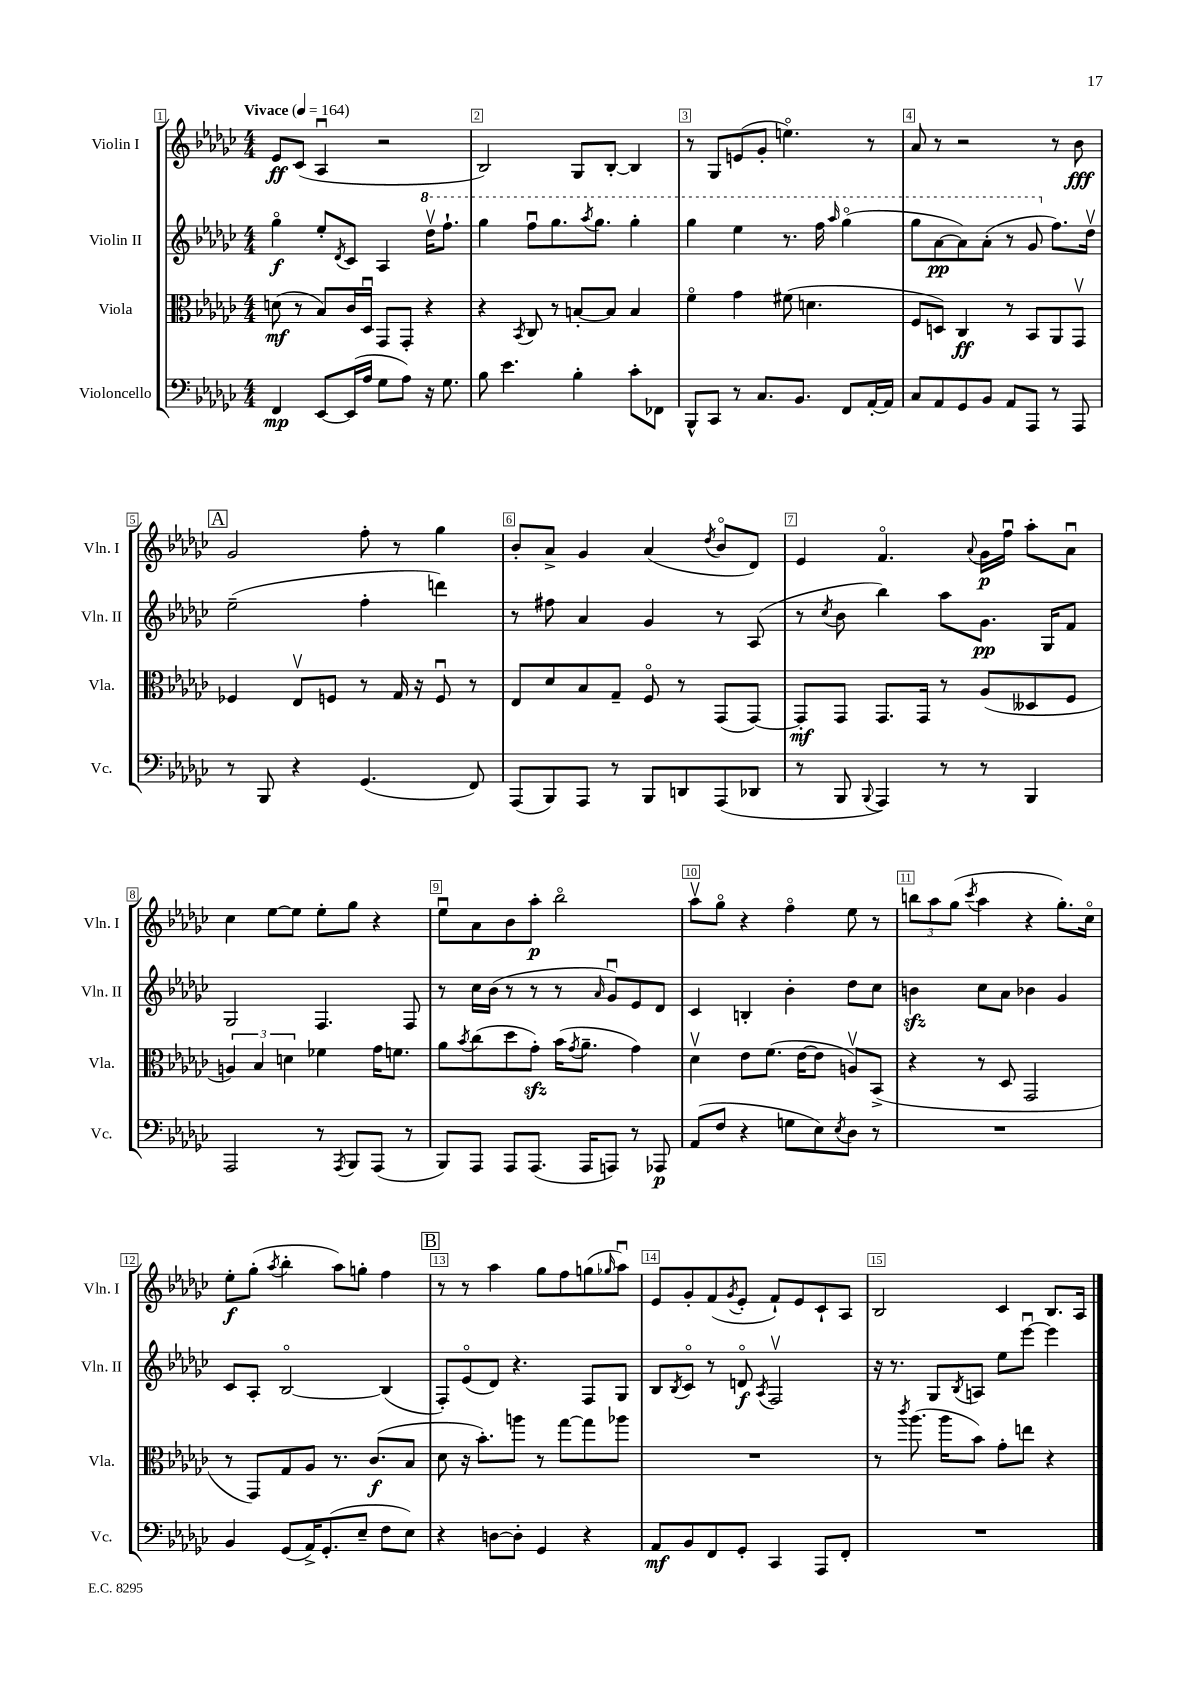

**kern	**kern	**kern	**kern
*staff4	*staff3	*staff2	*staff1
*clefF4	*clefC3	*clefG2	*clefG2
*k[b-e-a-d-g-c-]	*k[b-e-a-d-g-c-]	*k[b-e-a-d-g-c-]	*k[b-e-a-d-g-c-]
*M4/4	*M4/4	*M4/4	*M4/4
*MM164	*MM164	*MM164	*MM164
4FF/	(8d\	4gg-o\	8e-/L
.	8r	.	(8c-/J
[8EE-/L	8B-/L)	8ee-'/L	4A-u/
.	.	8qd-/	.
(16EE-/]L	16c-/L	8c-/J	.
16A-/JJ	16D-u/JJ	.	.
8G-\L	8GG-/L	4A-/	2r
8A-\J)	8GG-'/J	.	.
16r	4r	16ddd-v\LK	.
8.G-\	.	8.fff`\J	.
=	=	=	=
8B-\	4r	4ggg-\	2B-/)
4.e-\	.	.	.
.	8qBB-/	.	.
.	8C-/	8fffu\L	.
.	8r	8.ggg-\	.
4B-'\	[8B'/L	.	8G-/L
.	.	8qaaa-/	.
.	.	8.ggg-\J	.
.	8B/]J	.	[8B-'/J
8c-'\L	4B/	4ggg-'\	4B-/]
8FF-\J	.	.	.
=	=	=	=
8BBB-^^/L	4fo\	4ggg-\	8r
8CC-/J	.	.	8G-/L
8r	4g-\	4eee-\	(8e/
8.C-/L	.	.	8g-'/J
.	(8f#\	8.r	4.eeo\)
8.BB-/J	.	.	.
.	4.d\	.	.
.	.	16fff\	.
.	.	16qqaaa-/	.
8FF/L	.	(4ggg-o\	.
[16AA-'/L	.	.	8r
16AA-/]JJ	.	.	.
=	=	=	=
8C-/L	8F/L	8ggg-\L	8a-/
8AA-/	8D/J)	[8aa-\	8r
8GG-/	4C-/	8aa-\])	2r
8BB-/J	.	(8aa-'\J	.
8AA-/L	8r	8r	.
8AAA-/J	8BB-/L	8gg-/	.
8r	8AA-/	8.ff\L)	8r
8AAA-/	8GG-v/J	.	8b-\
.	.	16dd-v\Jk	.
=	=	=	=
8r	4F-/	(2ee-~\	2g-/
8BBB-/	.	.	.
4r	8E-v/L	.	.
.	8F/J	.	.
(4.GG-/	8r	4ff'\	8ff'\
.	16G-/	.	8r
.	16r	.	.
.	8Fu/	4ddd\)	4gg-\
8FF/)	8r	.	.
=	=	=	=
(8AAA-/L	8E-/L	8r	8b-'/L
8BBB-/)	8d-/	8ff#\	8a-^/J
8AAA-/J	8B-/	4a-/	4g-/
8r	8G-~/J	.	.
8BBB-/L	8Fo/	4g-/	(4a-/
8DD/	8r	.	.
.	.	.	8qdd-/
(8AAA-/	(8GG-/L	8r	8b-o/L
8DD-/J	[8GG-/J)	(8A-/	8d-/J)
=	=	=	=
8r	8GG-'/]L	8r	4e-/
.	.	8qcc-/	.
8BBB-/	8GG-/J	8b-\	.
8qqBBB-/	.	.	.
4AAA-/)	8.GG-/L	4bb-\)	4.fo/
.	16GG-/Jk	.	.
8r	8r	8aa-\L	.
.	.	.	8qqa-/
8r	(8A-/L	8.g-\J	16g-\LL
.	.	.	16ffu\JJ
4BBB-/	8D--/	.	8aa-'\L
.	.	16G-/LK	.
.	8F/J	8f/J	8a-u\J
=	=	=	=
2AAA-/	6A/)	2G-/	4cc-\
.	6B-/	.	.
.	.	.	[8ee-\L
.	6d\	.	.
.	.	.	8ee-\]J
8r	4f-\	4.F/	8ee-'\L
8qAAA-/	.	.	.
8BBB-/L	.	.	8gg-\J
(8AAA-/J	16g-\LK	.	4r
.	8.f\J	.	.
8r	.	8F/	.
=	=	=	=
8BBB-/L)	8a-\L	8r	8ee-u\L
.	8qb-/	.	.
8AAA-/J	(8cc-\	16cc-\LL	8a-\
.	.	(16b-\JJ	.
8AAA-/L	8dd-\	8r	8b-\
(8.AAA-/J	8g-'\J)	8r	8aa-'\J
.	(16b-\LK	8r	2bb-o\
.	8qg-/	.	.
16AAA-/LK	8.a-~\J	.	.
.	.	16qqa-/	.
8AAA/J)	.	8g-u/L)	.
8r	4g-\)	8e-/	.
8AAA-/	.	8d-/J	.
=	=	=	=
(8AA-/L	4d-v\	4c-/	8aa-v\L
8F/J	.	.	8gg-o\J
4r	8e-\L	4B'/	4r
.	(8.f\J	.	.
8G\L	.	4b-'\	4ffo\
.	[16e-\LK	.	.
8E-\)	8e-\]J	.	.
8qE-/	.	.	.
8D-\J	8Av/L)	8dd-\L	8ee-\
8r	(8BB-^/J	8cc-\J	8r
=	=	=	=
1r	4r	4b\	12bb\L
.	.	.	12aa-\
.	.	.	(12gg-\J
.	.	.	8qccc-/
.	8r	8cc-\L	4aa-\
.	8D-/	8a-\J	.
.	2GG-/	4b-\	4r
.	.	4g-/	8.gg-'\L)
.	.	.	16cc-o\Jk
=	=	=	=
4BB-/	8r	8c-/L	8ee-'\L
.	8GG-/L)	8A-'/J	(8gg-'\J
.	.	.	8qaa-/
(8GG-/L	8G-/	[2B-o/	4bb-'\
16AA-^/K)	8A-/J	.	.
(8.GG-'/	.	.	.
.	8.r	.	8aa-\L)
8E-~/J	.	.	8gg'\J
.	(8.c-/L	.	.
8F\L	.	(4B-/]	4ff\
8E-\J)	8B-/J	.	.
=	=	=	=
4r	8d-\	8F'/L)	8r
.	16r	(8e-o/	8r
.	8.b-'\L)	.	.
[8D\L	.	8d-/J)	4aa-\
8D'\]J	8aa\J	4.r	.
4GG-/	8r	.	8gg-\L
.	[8gg-\L	.	8ff\
4r	8gg-\]	8F/L	(8gg\
.	.	.	16qqgg-/
.	8aa-\J	8G-/J	8aa-u\J)
=	=	=	=
8AA-/L	1r	8B-/L	8e-/L
.	.	8qB-/	.
8BB-/	.	8c-o/J	8g-'/
8FF/	.	8r	(8f/
.	.	.	8qg-/
8GG-'/J	.	8do/	8e-'/J
.	.	8qA-/	.
4CC-/	.	2Fv/	8f`/L)
.	.	.	8e-/
8AAA-/L	.	.	8c-`/
8FF'/J	.	.	8A-/J
=	=	=	=
1r	8r	16r	2B-/
.	.	8.r	.
.	8qccc-/	.	.
.	(8.aa-\	.	.
.	.	8G-/L	.
.	16aa-\LK	.	.
.	.	8qB-/	.
.	8b-\J)	8A/J	.
.	8g-'\L	8ee-\L	4c-/
.	8ee\J	[8eee-u\J	.
.	4r	4eee-\]	8.B-/L
.	.	.	16A-/Jk
==	==	==	==
*-	*-	*-	*-
